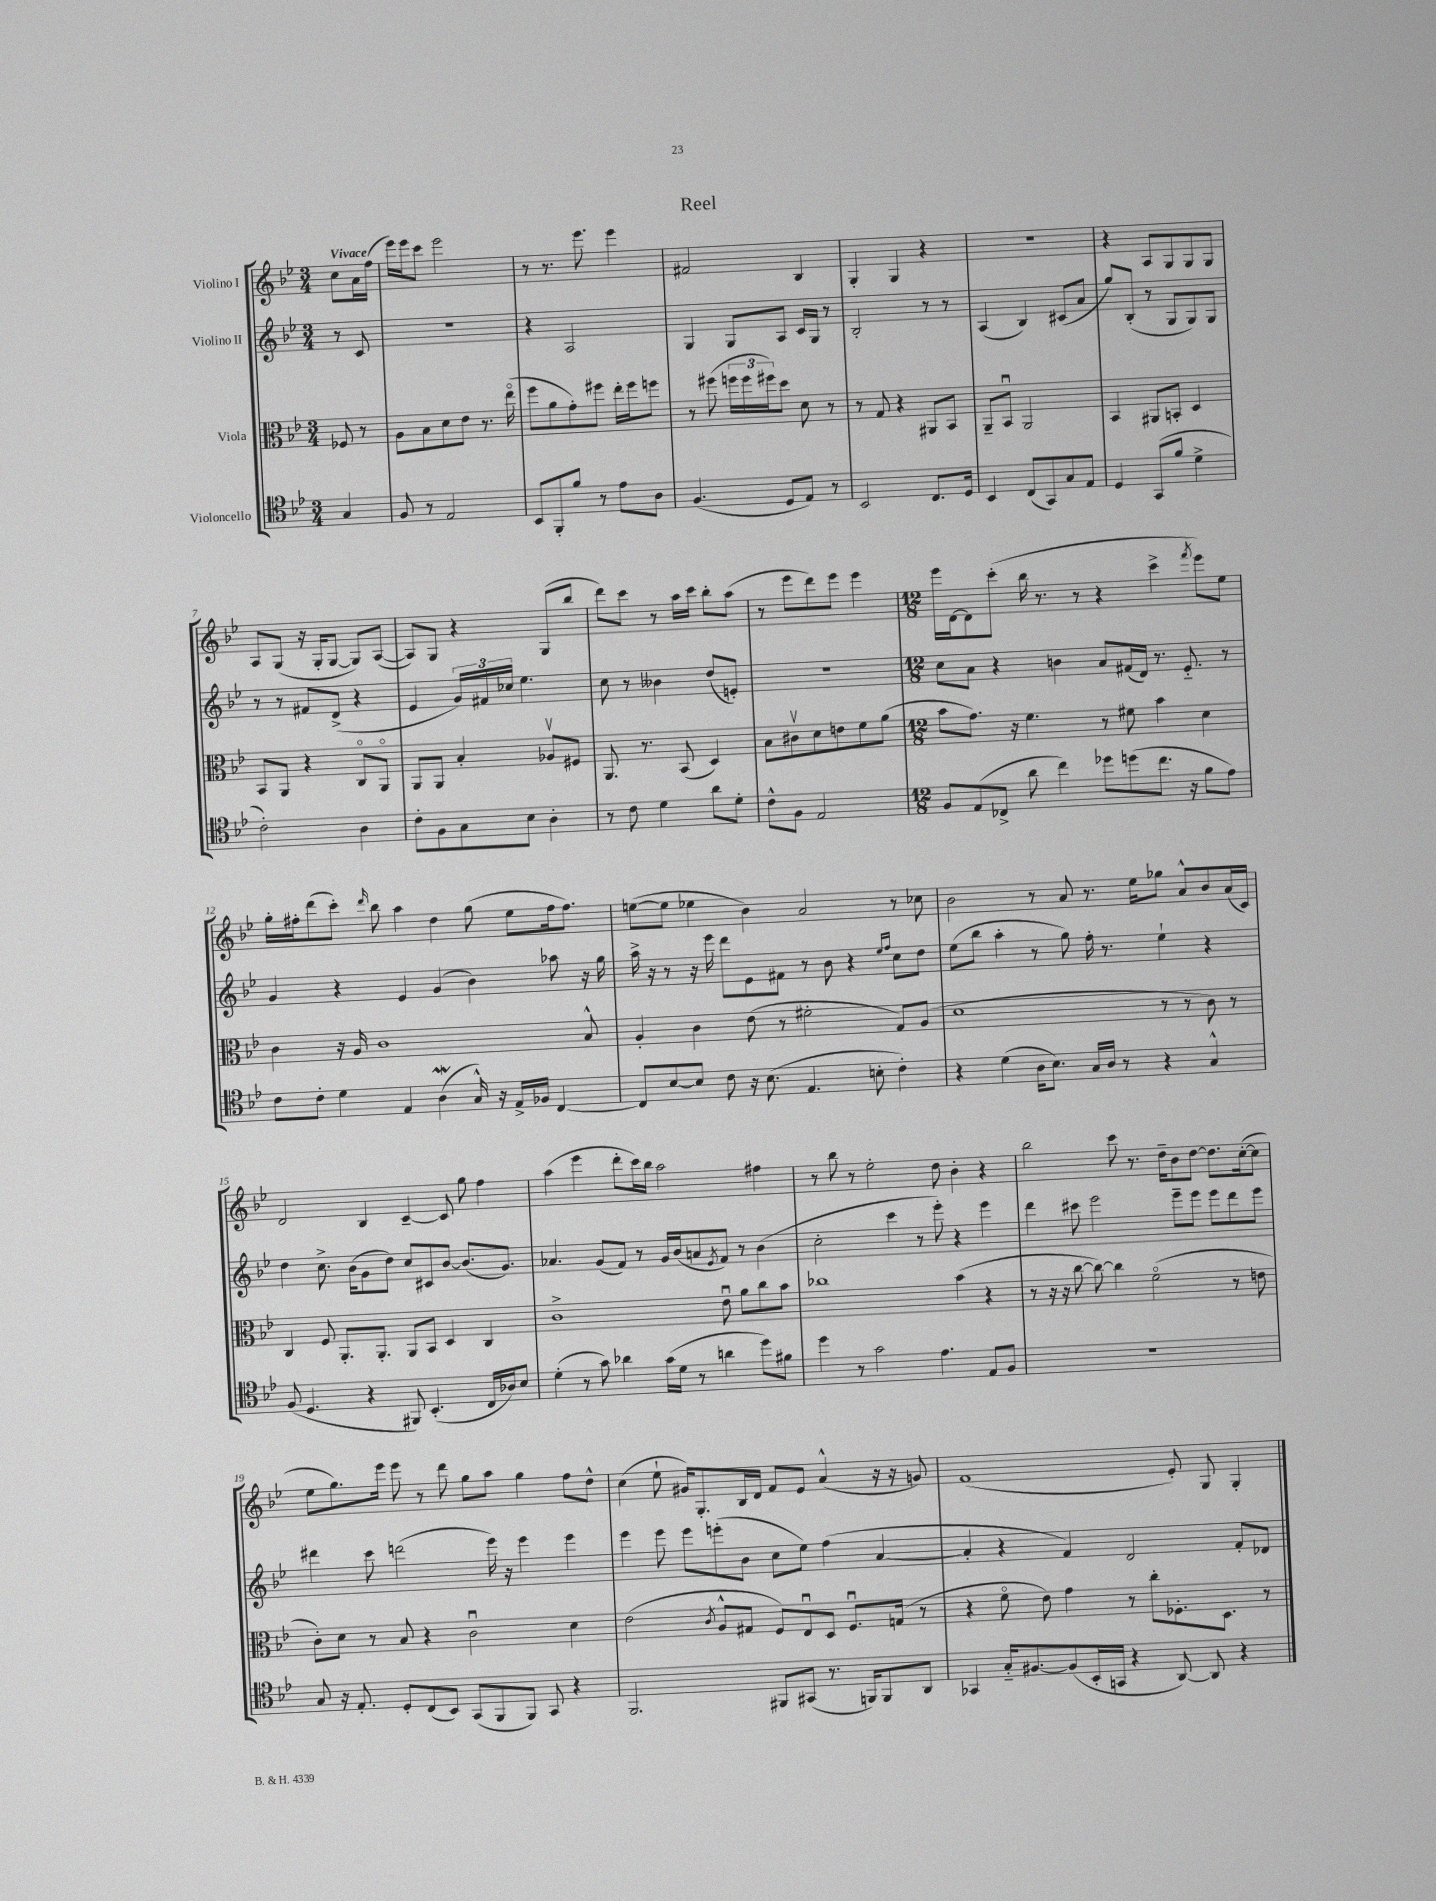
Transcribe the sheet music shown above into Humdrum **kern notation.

**kern	**kern	**kern	**kern
*part4	*part3	*part2	*part1
*staff4	*staff3	*staff2	*staff1
*I"Violoncello	*I"Viola	*I"Violino II	*I"Violino I
*clefC4	*clefC3	*clefG2	*clefG2
*k[b-e-]	*k[b-e-]	*k[b-e-]	*k[b-e-]
*M3/4	*M3/4	*M3/4	*M3/4
=	=	=	=
!	!	!	!LO:TX:a:B:t=Vivace
4G/	8F-X/	8r	8cc\L
.	8r	8c/	16a\L
.	.	.	(16ff\JJ
=1	=1	=1	=1
8F/	8A\L	2.r	16eee-\LL)
.	.	.	16eee-\J
8r	8B-\	.	8ccc\J
2E-/	8d\	.	2eee-\
.	8e-\J	.	.
.	8.r	.	.
.	(16ee-\	.	.
=2	=2	=2	=2
8BB-/L	8ff\L	4r	8r
8FF'/	8a\	.	8.r
8f/J	8g'\)	2A/	.
.	.	.	8.eee-\
8r	8ff#X\J	.	.
8e-\L	16ee-'\LL	.	4eee-\
.	16ff#\J	.	.
8A\J	8ffn\J	.	.
=3	=3	=3	=3
(4.F/	8r	4G/	2f#X/
.	(8ff#X\	.	.
.	24ffn\LL	8G/L	.
.	24ff\	.	.
.	24ff#X\J)	.	.
8D/L	8dd\J	8A/J	.
8E-/J)	8d\	16c/LL	4B-/
.	.	16G/JJ	.
8r	8r	8r	.
=4	=4	=4	=4
2BB-/	8r	2B-'/	4G'/
.	8G/	.	.
.	4r	.	4G/
8.C/L	8AA#X/L	8r	4r
.	8BB-/J	8r	.
16D/Jk	.	.	.
=5	=5	=5	=5
4BB-/	8AA~/L	(4A/	2.r
.	8BB-u/J	.	.
(8C/L	2AA/	4B-/)	.
8GG/)	.	.	.
8G/	.	(8c#X/L	.
8E-/J	.	8a/J	.
=6	=6	=6	=6
4D/	4BB-/	8gg/L)	4r
.	.	(8B-'/J	.
(8GG/L	8AA#X/L	8r	8A/L
8f/J	8BBn'/J	8G/L	8G/
4d^\	4D/	8G/)	8G/
.	.	8G/J	8G/J
!!LO:LB:g=z
=7	=7	=7	=7
2c'\)	8BB-/L	8r	8A/L
.	8AA/J	8r	(8G/J
.	4r	8f#X/L	16r
.	.	.	16G'/KL
.	.	(8d^/J	[8G/J
4A\	8C/L	4r	8G/L])
.	8AA/J	.	([8A/J
=8	=8	=8	=8
8c'\L	8AA/L	4e-/	8A/L])
8F\	8AA/J	.	8G/J
8G\	4B-'/	24g/LL)	4r
.	.	24f#X/	.
.	.	24cc-X/JJ	.
8B-\J	.	4.ee-\	.
4A'\	8A-Xv/L	.	(8G/L
.	8F#X/J	.	8bb-/J
=9	=9	=9	=9
8r	8.AA/	8cc\	8ddd\L)
8c\	.	8r	8ccc\J
.	8.r	.	.
4d\	.	4b--X\	8r
.	(8BB-/	.	16aa\LL
.	.	.	16ccc\JJ
8a\L	4D/)	(8dd/L	8bb-'\L
8d'\J	.	8en'/J)	(8aa\J
=10	=10	=10	=10
8c^^\L	8B-\L	2.r	8r
8F\J	8c#Xv\	.	8eee-\L
2E-/	8d\	.	8ddd\)
.	8en\	.	8eee-\J
.	8f\	.	4eee-\
.	(8a\J	.	.
=11	=11	=11	=11
*M12/8	*M12/8	*M12/8	*M12/8
8F/L	8b-\L	8cc\L	16eee-\LL
.	.	.	[16d\J
(8E-/	8.g\J)	8a\J	8d\]
8C-X^/J	.	4r	(8ccc'\J
.	16r	.	.
8a\	4.f\	.	16bb-\
.	.	.	8.r
4cc\)	.	4bn\	.
.	.	.	8r
8dd-X\L	8r	8a/L	4r
(8ddn\	8f#X\	(16f#X/L	.
.	.	16d/JJ)	.
8.cc\J	4b-\	8.r	4ccc^\
16r	.	8.e-/	.
.	.	.	8qfff/
8f\L	4d\	.	8eee-\L)
8e-\J)	.	8r	8ee-\J
!!LO:LB:g=z
=12	=12	=12	=12
8c\L	4c\	4g/	16gg'\LL
.	.	.	16ff#X'\J
8c'\J	.	.	(8ddd\
4d\	16r	4r	8ccc'\J)
.	16A/	.	.
.	.	.	16qqddd/
.	1c	.	8bb-\
4E-/	.	4e-/	4aa\
(4AW\	.	(4g/	4dd\
16G^^/)	.	4b-\)	(8gg\
16r	.	.	.
16E-^/LL	.	.	8ee-\L
16F-X/JJ	.	.	.
[4C/	.	8aa-X\	16ff#\k
.	.	.	8.ff#\J)
.	8B-^^/	16r	.
.	.	16gg\	.
=13	=13	=13	=13
8C/L]	4A'/	16aa^\	([8een\L
.	.	16r	.
[8B-/	.	8r	8ee\J]
8B-/J]	4c\	16r	4ee-X\
.	.	16eee-\	.
8c\	.	8ddd\L	.
16r	(8e-\	8e-\	4b-\)
(8.B-\	.	.	.
.	8r	8f#X\J	.
4.E-/	2f#X'\	8r	2a/
.	.	8b-\	.
.	.	4r	.
8Bn'\	.	.	.
.	.	16qqee-/LL	.
.	.	16qqff/JJ	.
4c'\)	8G/L)	8cc\L	8r
.	(8A/J	8dd\J	8cc-X\
=14	=14	=14	=14
4r	1d	(8ee-\L	2b-\
.	.	8bb-\J	.
(4d\	.	4aa'\	.
16A\KL	.	8r	8r
8.B-\J)	.	.	.
.	.	8gg\)	8a/
16G/LL	.	16ff'\	8.r
16A/JJ	.	8.r	.
8r	.	.	.
.	.	.	16ee-\KL
4r	8r	4ee-`\	8gg-X\J
.	8r	.	8a^^/L
4G^^/	8c\)	4r	8b-/
.	8r	.	(16a/L
.	.	.	16c/JJ)
!!LO:LB:g=z
=15	=15	=15	=15
(8F/	4C/	4dd\	2d/
4.D/	.	.	.
.	8F/	8.cc^\	.
.	8.AA'/L	.	.
.	.	(16b-\KL	.
4r	.	8g\	4B-/
.	8.AA'/J	.	.
.	.	8dd\J)	.
8FF#X/)	8AA/L	8cc/L	[4c~/
(4.BB-'/	8BB-/J	8c#X/	.
.	4D/	[8b-/J	8c/]
.	.	(8.b-/L]	8gg\
16C/LL	4C/	.	4ff\
16A-X/J)	.	8.g/J)	.
8B-/J	.	.	.
=16	=16	=16	=16
(4d'\	1c^	4.a-X/	(4aa\
8r	.	.	4eee-\
8g\)	.	(8g/L	.
4a-X\	.	8f/J)	8ddd'\L
.	.	8r	16ccc\L)
.	.	.	16bb-\JJ
(16g\LL	.	16g/LL	2aa\
16d\JJ	.	(16b-/J	.
8r	.	8an/	.
.	.	8qe-/	.
4an\	8e-u\	8f/J)	.
.	8a\L	8r	.
8dd\L)	8cc\	(4b-\	4ff#X\
8f#X\J	8b-\J	.	.
=17	=17	=17	=17
4dd\	1cc-X	2cc'\	8r
.	.	.	8bb-\
8r	.	.	8r
2g\	.	.	2ee-'\
.	.	4ccc\	.
.	.	8r	.
4.e-\	.	8eee-'\)	8dd\
.	(4b-\	4r	4b-'\
8E-/L	4r	4eee-\	4r
8F/J	.	.	.
=18	=18	=18	=18
1.r	8r	4ddd\	2bb-\
.	16r	.	.
.	16r	.	.
.	[8cc\	8ccc#X\	.
.	8cc\_)	2eee-\	.
.	4cc\]	.	8ccc\
.	.	.	8.r
.	(2f\	.	.
.	.	.	16dd~\KL
.	.	8eee-~\L	8b-\
.	.	8eee-\J	[8dd\J
.	.	8eee-\L	8.dd\L]
.	8r	8ddd\	.
.	.	.	([16cc'\k
.	8en\	8eee-\J	8cc\J]
!!LO:LB:g=z
=19	=19	=19	=19
8G/	8c'\L)	4ddd#X\	8ee-\L
16r	8d\J	.	8.gg\)
8.E-'/	.	.	.
.	8r	8ccc\	.
.	.	.	16eee-\Jk
8D'/L	8B-/	(2dddn\	8eee-\
(8C/	4r	.	8r
8BB-/J)	.	.	8ddd\
(8GG/L	2cu\	.	8gg\L
8FF/	.	16eee-\)	8aa\J
.	.	16r	.
8FF/J)	.	4eee-\	4gg\
8GG/	.	.	.
4r	4d\	4eee-\	8ff\L
.	.	.	8dd^^\J
=20	=20	=20	=20
2.FF/	(2e-\	4eee-\	(4cc\
.	.	8eee-\	8ee-`\
.	.	8eee-\L	16g#X/KL)
.	.	.	8.G'/
.	8qc/	.	.
.	8A^^/L	(8eeen'\	.
.	8G#X/J	8b-\J	16B-/L
.	.	.	16d/JJ
8FF#X/L	8F/L)	8cc\L	8f/L
(8GG#X/J	8E-u/	8ee-\J)	8e-/J
8.r	8D/J	(4ff\	(4a^^/
.	8.Fu/L	.	.
16FFn/KL)	.	.	.
8FF/	.	[4a/	16r
.	(16Gn/Jk	.	16r
8AA/J	8r	.	8gn/)
=21	=21	=21	=21
4GG-X/	4r	4a'/]	(1f
16G/KL	8f\	4r	.
[8.F#X/	.	.	.
.	8e-\)	.	.
(8F#/]	4g\	4f/)	.
16BB-'/L	.	.	.
16GGn/JJ	.	.	.
4r	8r	2d/	.
.	8cc'\L	.	.
[8AA/)	8.F-X'\	.	8e-'/)
8AA/]	.	.	8G/
.	8.D\J	.	.
4r	.	8f'/L	4G'/
.	8r	8d-X/J	.
==	==	==	==
*-	*-	*-	*-
